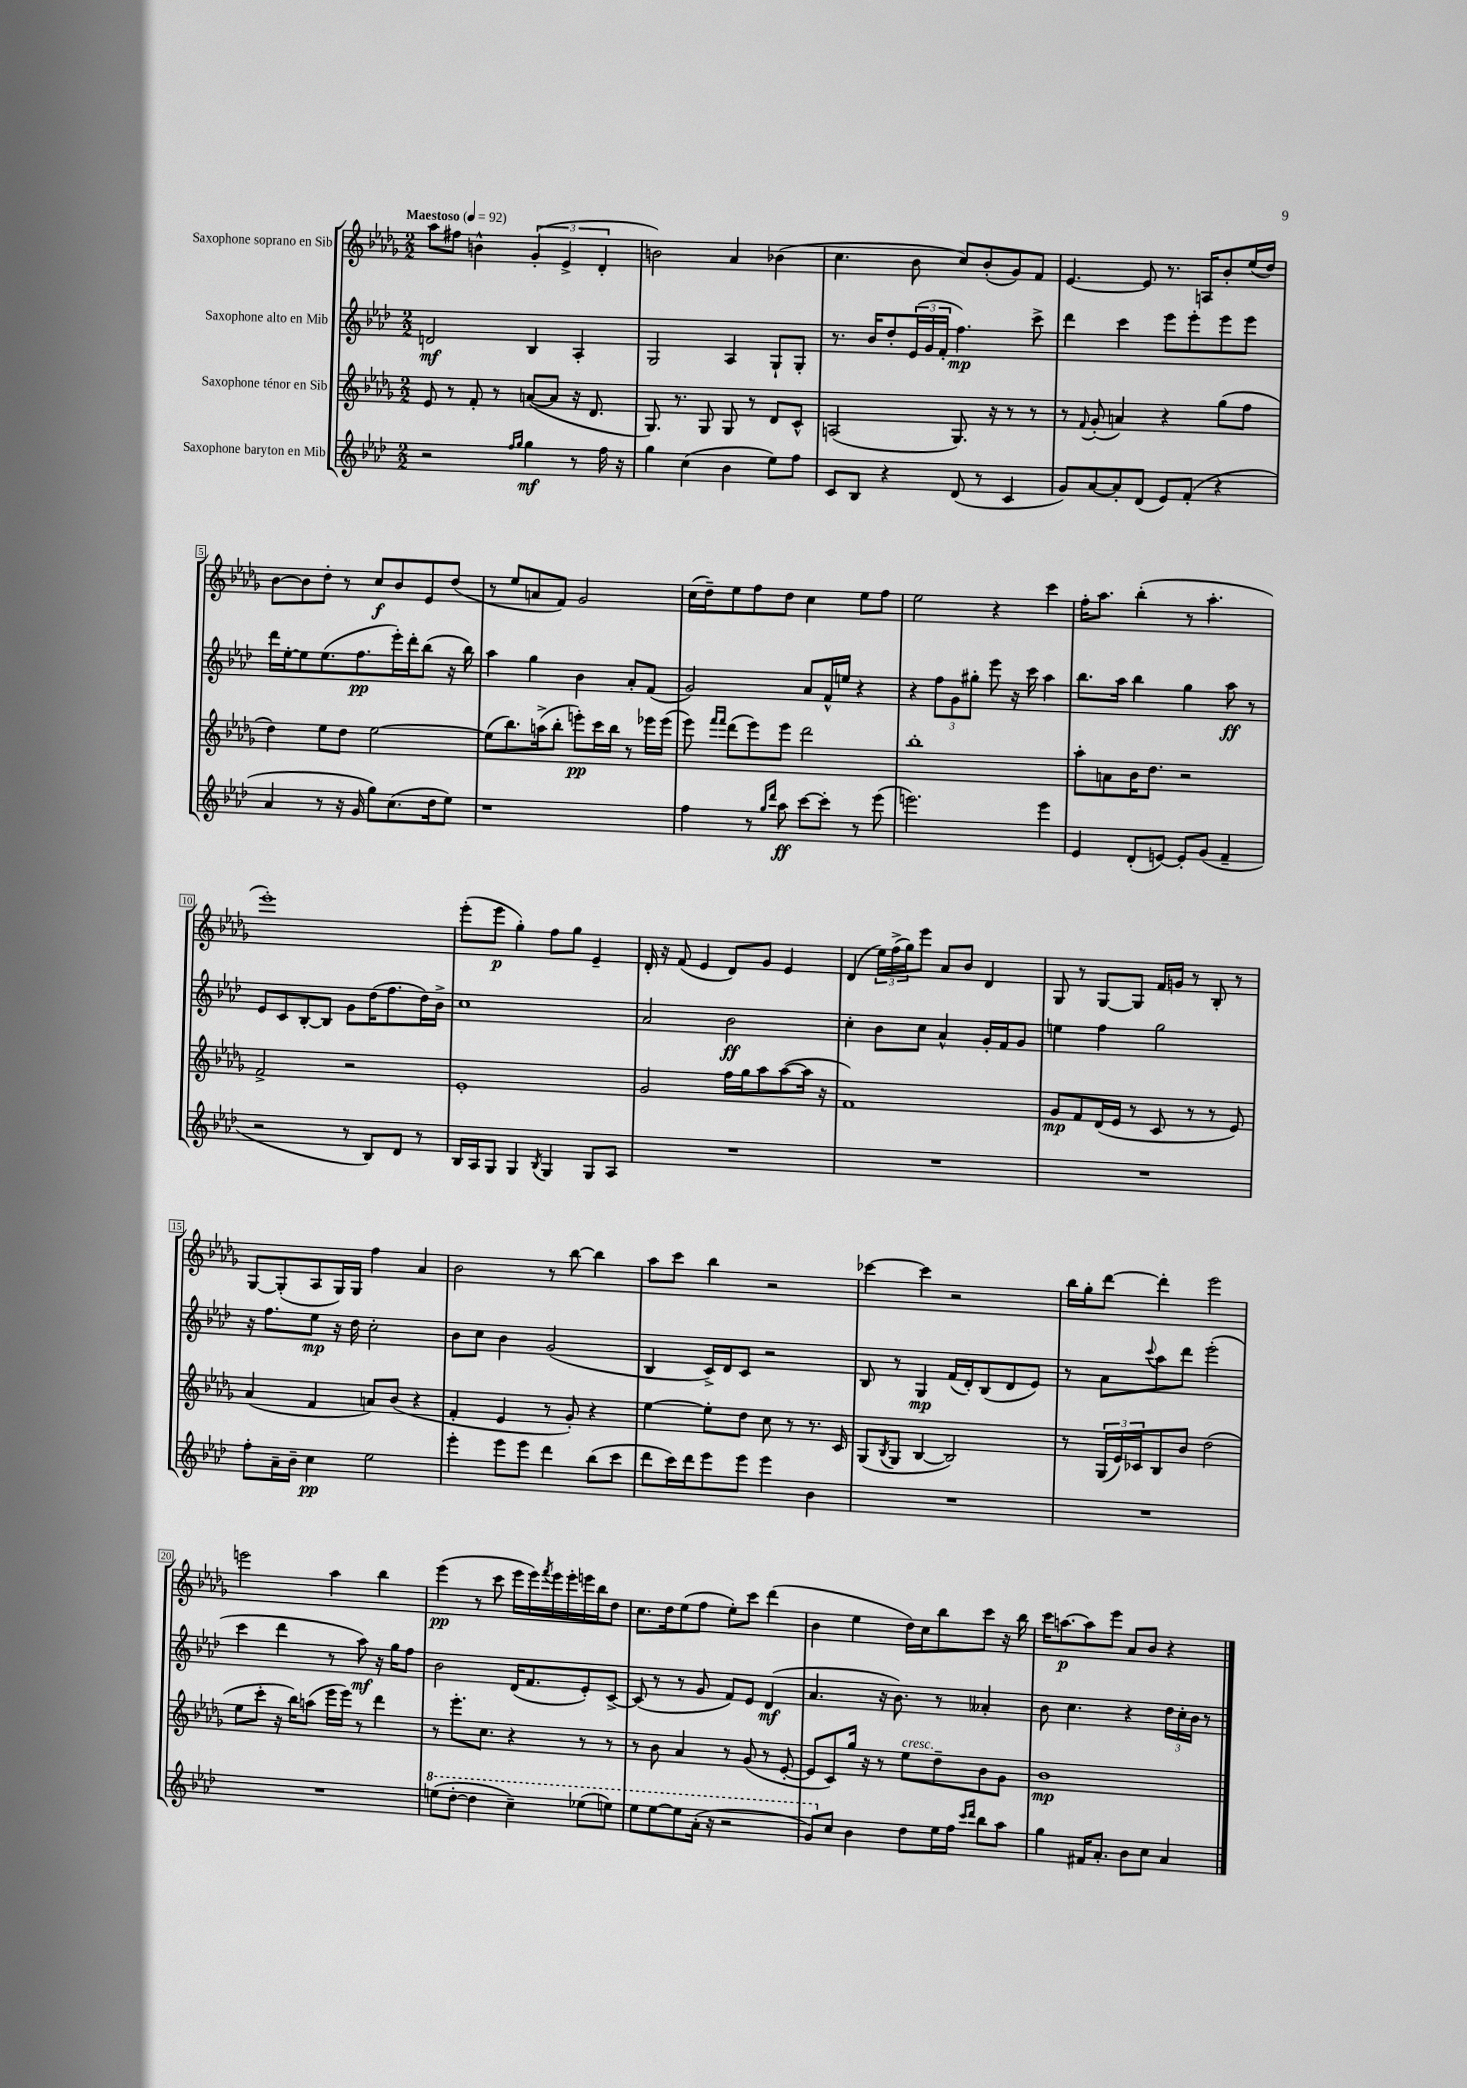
<<
\new StaffGroup <<
\new Staff = "s0" \with { instrumentName = "Saxophone soprano en Sib" } {
    \clef treble \key des \major \numericTimeSignature \time 2/2 \tempo "Maestoso" 4 = 92
    aes''8 fis''8 b'4-^ \tuplet 3/2 { ges'4-.( ees'4-> des'4-. } |
    b'2) aes'4 bes'4( |
    c''4. bes'8 c''8) bes'8-.( ges'8) f'8 |
    ees'4.~ ees'8 r8. a16 bes'8-. ees''16( des''16) |
    bes'8~ bes'8 des''8-. r8 c''8\f bes'8 ees'8 des''8( |
    r8 ees''8 a'8 f'8) ges'2 |
    c''16( des''16--) ees''8 f''8 des''8 c''4 ees''8 f''8 |
    ees''2 r4 c'''4 |
    f''16-. aes''8. bes''4-.( r8 aes''4.-. |
    ees'''1-.) |
    ees'''8-.( ees'''8\p ges''4-.) f''8 ges''8 ees'4-- |
    des'16-. r16 f'8( ees'4 des'8) ges'8 ees'4 |
    des'4( \tuplet 3/2 { ees''16) f''16->( ges''16) } ees'''8 aes'8 bes'8 des'4 |
    ges8 r8 ges8~ ges8 f'16 g'16 r8 bes8-. r8 |
    ges8~ ges8-.( aes8 ges16) ges16 f''4 aes'4 |
    bes'2 r8 bes''8~ bes''4 |
    aes''8 c'''8 bes''4 r2 |
    ces'''4~ ces'''4 r2 |
    bes''16 ges''16-. des'''8~ des'''4-. ees'''2 |
    e'''2 aes''4 bes''4 |
    ees'''4\pp( r8 c'''8 ees'''16 ees'''16) \acciaccatura { f'''8 } ees'''16 ees'''16-. e'''16 bes''16 des''8 |
    c''8. des''16 ees''8( f''8 ees''8-.) c'''8 des'''4( |
    bes'4 ees''4 des''16) c''16 bes''8 c'''8 r16 bes''16 |
    c'''16 a''8.~\p a''8 ees'''8 aes'8 bes'8 r4 \bar "|." |
}
\new Staff = "s1" \with { instrumentName = "Saxophone alto en Mib" } {
    \clef treble \key aes \major \numericTimeSignature \time 2/2
    d'2\mf bes4 aes4-. |
    g2 aes4 g8-! g8-. |
    r8. bes'16 des''8-. \tuplet 3/2 { ees'16( g'16 f'16-. } f''4.\mp) c'''8-> |
    des'''4 c'''4 ees'''8 ees'''8-. ees'''8 ees'''8 |
    des'''16 ees''16~-. ees''8 ees''8.( f''8.\pp ees'''16-.) des'''16-. bes''8( r16 bes''16) |
    aes''4 g''4 bes'4 aes'8-. f'8( |
    g'2) aes'8 f'16-^ e''16 r4 |
    r4 \tuplet 3/2 { f''8 g'8 gis''8-. } ees'''8 r16 c'''16 aes''4 |
    bes''8. aes''16 bes''4 g''4 aes''8\ff r8 |
    ees'8 c'8 bes8~-. bes8 g'8 des''16( f''8. des''16) bes'16-> |
    c''1 |
    aes'2 bes'2\ff |
    c''4-. bes'8 c''8 aes'4-^ g'16-. f'16 g'8 |
    e''4 f''4 g''2 |
    r16 f''8. ees''8\mp r16 des''16 c''2-. |
    bes'8 c''8 bes'4 g'2( |
    bes4 c'16->) des'16 c'8 r2 |
    bes8 r8 g4\mp f'16( des'16-.) bes8( des'8 ees'8) |
    r8 aes'8 \appoggiatura { c'''8 } aes''8 des'''8 ees'''2-.( |
    c'''4 des'''4 r8 aes''8\mf) r16 g''16 f''8 |
    bes'2 des'16( f'8. ees'8-.) c'8~-> |
    c'8( r8 r8 g'8 f'8) ees'8 des'4\mf( |
    aes'4. r16 bes'8.) r8 aeses'4-. |
    bes'8 c''4. r4 \tuplet 3/2 { des''16 c''16-. bes'16 } r8 \bar "|." |
}
\new Staff = "s2" \with { instrumentName = "Saxophone ténor en Sib" } {
    \clef treble \key des \major \numericTimeSignature \time 2/2
    ees'8 r8 f'8-. r8 a'8~( a'8 r16 des'8. |
    ges8.) r8. ges8 ges8 r8 des'8 c'8-^ |
    a2( ges8.) r16 r8 r8 |
    r8 \appoggiatura { f'8 } ges'8-.( a'4) r4 ges''8( f''8 |
    des''4) ees''8 des''8 ees''2~ |
    ees''8( bes''8.) a''16->( bes''8-. e'''8-.\pp) c'''16 bes''16 r8 ees'''16 ees'''16( |
    ees'''8) \grace { f'''16 f'''16 } des'''8( ees'''8) ees'''8 des'''2 |
    bes''1-. |
    aes''8-. a'8 bes'16 des''8. r2 |
    f'2-> r2 |
    ees'1-. |
    ges'2 f''16 ges''16 aes''8 aes''8~( aes''16 r16 |
    f'1) |
    ges'8\mp f'8 des'16( ees'16 r8 c'8 r8 r8 ees'8) |
    aes'4( f'4 a'8) bes'8( r4 |
    f'4-. ees'4 r8 ges'8-.) r4 |
    ees''4~ ees''8-. des''8 c''8 r8 r8. c'16 |
    ges8( \acciaccatura { bes8 } ges8 bes4~ bes2) |
    r8 \tuplet 3/2 { ges16( ees'16) ces'16 } bes8 bes'8 des''2( |
    ees''8 c'''8-. r16 bes''16) a''8( ees'''16 ees'''16) r8 des'''4 |
    r8 ees'''8.-. c''8. r4 r8 r8 |
    r8 bes'8 aes'4 r8 ges'8( r8 ees'8~-. |
    ees'8 c'8) ges''16 r16 r8 ees''8^\markup { \italic "cresc." } des''8-- bes'8 ges'8 |
    bes'1\mp \bar "|." |
}
\new Staff = "s3" \with { instrumentName = "Saxophone baryton en Mib" } {
    \clef treble \key aes \major \numericTimeSignature \time 2/2
    r2 \grace { f''16 g''16 } g''4\mf r8 f''16 r16 |
    g''4 c''4( bes'4 ees''8) f''8 |
    c'8 bes8 r4 des'8( r8 c'4 |
    g'8) aes'8~ aes'8-. des'8( ees'8) f'8-.( r4 |
    aes'4 r8 r16 g'16 g''8) c''8.( des''16 ees''8) |
    r1 |
    f''4 r8 \grace { g''16 des'''16 } aes''8\ff c'''8~ c'''8-. r8 ees'''8( |
    e'''2.) e'''4 |
    ees'4 des'8-.( e'8~) e'8-. g'8( f'4-- |
    r2 r8 bes8) des'8 r8 |
    bes16 aes16 g8 g4 \acciaccatura { bes8 } g4 g8 aes8 |
    R1 |
    R1 |
    R1 |
    f''8-. aes'16-- bes'16-- c''4\pp ees''2 |
    ees'''4-. ees'''8 ees'''8 des'''4 bes''8( c'''8 |
    des'''8 c'''16) des'''16 ees'''8 ees'''8 ees'''4 bes'4 |
    R1 |
    R1 |
    R1 |
    \ottava #1 e'''8( des'''8~-. des'''4 c'''4--) ees'''8( e'''8) |
    ees'''8 ees'''8~ ees'''8 aes''16-.( r16 r2 |
    g''8) \ottava #0 c''8 bes'4 des''8 ees''16 f''16 \grace { c'''16 des'''16 } bes''8 aes''8 |
    g''4 fis'16 aes'8.-. bes'8 c''8 aes'4 \bar "|." |
}
>>
>>
\layout { \context { \Score \override BarNumber.stencil = #(make-stencil-boxer 0.1 0.3 ly:text-interface::print) } }
